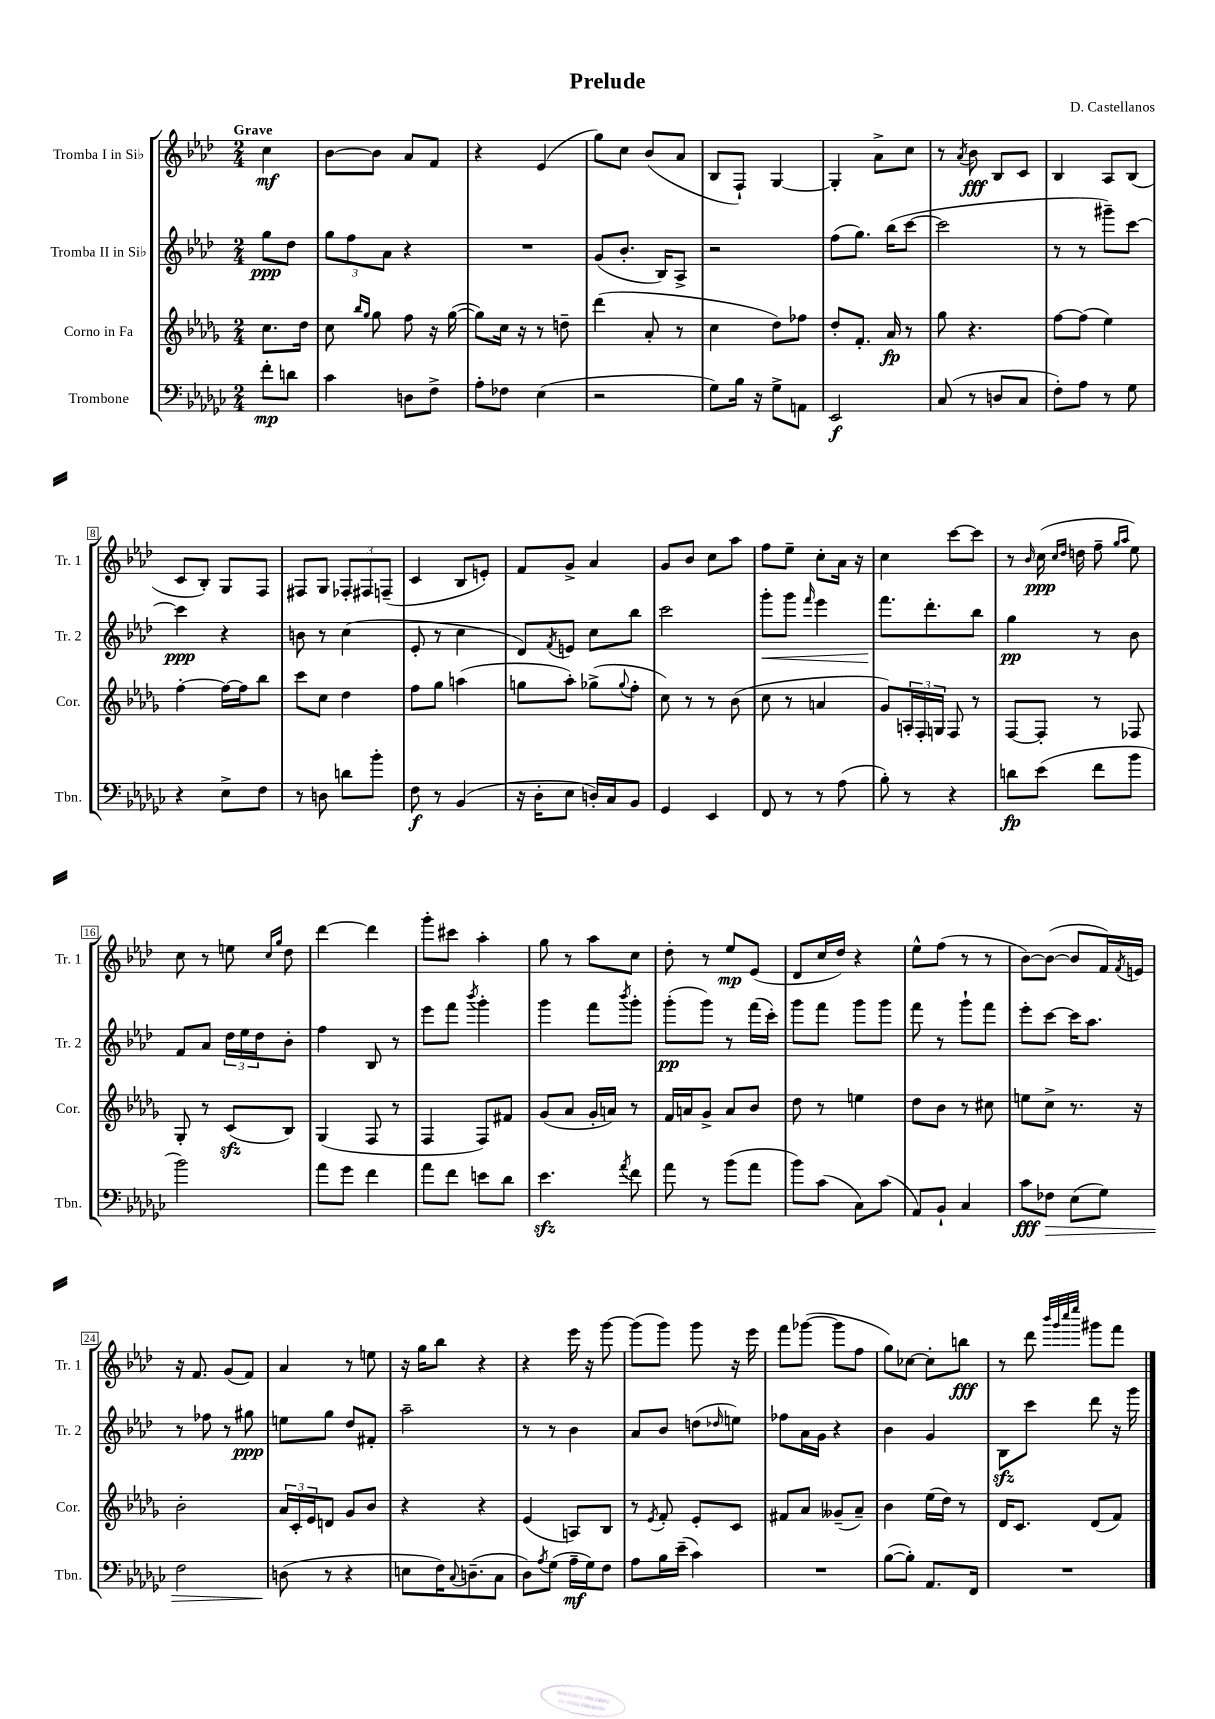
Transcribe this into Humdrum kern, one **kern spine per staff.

**kern	**kern	**kern	**kern
*staff4	*staff3	*staff2	*staff1
*clefF4	*clefG2	*clefG2	*clefG2
*k[b-e-a-d-g-c-]	*k[b-e-a-d-g-]	*k[b-e-a-d-]	*k[b-e-a-d-]
*M2/4	*M2/4	*M2/4	*M2/4
8f'	8.cc	8gg	4cc
8d	.	8dd-	.
.	16dd-	.	.
=	=	=	=
4c-	8cc	12gg	[8b-
.	.	12ff	.
.	16qqbb-	.	.
.	16qqgg-	.	.
.	8gg-	.	8b-]
.	.	12a-	.
8D	8ff	4r	8a-
8F^	16r	.	8f
.	([16gg-	.	.
=	=	=	=
8A-'	8gg-])	2r	4r
8F-	16cc	.	.
.	16r	.	.
(4E-	8r	.	(4e-
.	8dd~	.	.
=	=	=	=
2r	(4ddd-	(8g	8gg)
.	.	8.b-'	8cc
.	8a-'	.	(8b-
.	.	16B-)	.
.	8r	8A-^	8a-
=	=	=	=
8G-)	4cc	2r	8B-
16B-	.	.	8F`)
16r	.	.	.
8G-^	8dd-)	.	[4G
8AA	8ff-	.	.
=	=	=	=
2EE-	8dd-'	(8ff	4G']
.	8.f'	8.gg)	.
.	.	.	8a-^
.	16a-	(16bb-	.
.	8r	[8ccc	8cc
=	=	=	=
(8C-	8gg-	2ccc]	8r
.	.	.	8qa-
8r	4.r	.	8b-
8D	.	.	8B-
8C-	.	.	8c
=	=	=	=
8F')	[8ff	8r	4B-
8A-	(8ff]	8r	.
8r	4ee-)	8ggg#~)	8A-
8G-	.	[8ccc	(8B-
=	=	=	=
4r	[4ff'	4ccc]	8c
.	.	.	8B-')
8E-^	16ff_	4r	8G
.	16ff]	.	.
8F	8bb-	.	8F
=	=	=	=
8r	8ccc	8b	8F#
8D	8cc	8r	8G
8d	4dd-	(4cc	12F-'
.	.	.	12F#
8b-'	.	.	.
.	.	.	(12F~
=	=	=	=
8F	8ff	8e-'	4c
8r	8gg-	8r	.
(4BB-	(4aa	4cc	8B-
.	.	.	8e')
=	=	=	=
16r	8gg	8d-)	8f
16D-'	.	.	.
.	.	8qf	.
8E-	8aa-')	8e	8g^
16D')	(8gg-^	8cc	4a-
16C-	.	.	.
.	8qqgg-	.	.
8BB-	8ff'	8bb-	.
=	=	=	=
4GG-	8cc)	2ccc	8g
.	8r	.	8b-
4EE-	8r	.	8cc
.	(8b-	.	8aa-
=	=	=	=
8FF	8cc	8ggg'	8ff
8r	8r	8ggg	8ee-~
.	.	16qqfff	.
8r	4a	4eee-	8cc'
(8A-	.	.	16a-
.	.	.	16r
=	=	=	=
8B-')	8g-)	8.fff	4cc
8r	24A'	.	.
.	24F'	.	.
.	.	8.ddd-'	.
.	24G	.	.
4r	8F	.	[8ccc
.	8r	8bb-	8ccc]
=	=	=	=
8d	[8F	4gg	8r
.	.	.	16qqb-
(8e-	8F']	.	(16cc
.	.	.	16qqcc
.	.	.	16qqdd-
.	.	.	16dd
8f	8r	8r	8ff~
.	.	.	16qqgg
.	.	.	16qqaa-
8b-	8F-	8b-	8ee-)
=	=	=	=
2b-)	8G-'	8f	8cc
.	8r	8a-	8r
.	(8c	24dd-	8ee
.	.	24ee-	.
.	.	24dd-	.
.	.	.	16qqcc
.	.	.	16qqgg
.	8B-)	8b-'	8dd-
=	=	=	=
8a-	(4G-	4ff	[4ddd-
8g-	.	.	.
4f	8F	8B-	4ddd-]
.	8r	8r	.
=	=	=	=
8a-	4F	8eee-	8ggg'
8f	.	8fff	8ccc#
.	.	8qbbb-	.
8e	8F)	4ggg'	4aa-'
8d-	8f#	.	.
=	=	=	=
4.e-	(8g-	4ggg	8gg
.	8a-	.	8r
.	16g-'	8fff	8aa-
.	16a)	.	.
8qa-	.	8qbbb-	.
8f	8r	8ggg'	8cc
=	=	=	=
8a-	16f	(8ggg'	8dd-'
.	16a	.	.
8r	8g-^	8ggg)	8r
(8b-	8a	8r	8ee-
8a-	8b-	(16fff	(8e-
.	.	16ccc')	.
=	=	=	=
8b-)	8dd-	8ggg	8d-
(8c-	8r	8fff	16cc
.	.	.	16dd-)
8C-)	4ee	8ggg	4r
(8c-	.	8ggg	.
=	=	=	=
8AA-)	8dd-	8fff	8ee-^^
8BB-`	8b-	8r	(8ff
4C-	8r	8ggg`	8r
.	8cc#	8fff	8r
=	=	=	=
8c-	8ee	8eee-'	[8b-)
8F-	8cc^	[8ccc	(8b-_
(8E-	8.r	16ccc]	8b-]
.	.	8.aa-	.
8G-)	.	.	16f)
.	.	.	8qf
.	16r	.	16e
=	=	=	=
2F	2b-'	8r	16r
.	.	.	8.f
.	.	8ff-	.
.	.	8r	(8g
.	.	8gg#	8f)
=	=	=	=
(8D	24a-	8ee	4a-
.	24c'	.	.
.	24e-	.	.
8r	8d	8gg	.
4r	8g-	8dd-	8r
.	8b-	8f#'	8ee
=	=	=	=
8E	4r	2aa-~	16r
.	.	.	16gg
16F)	.	.	8bb-
8qqC-	.	.	.
(8.D~	.	.	.
.	4r	.	4r
8C-	.	.	.
=	=	=	=
8D-)	(4e-	8r	4r
8qA-	.	.	.
(8G-	.	8r	.
16A-~	8A)	4b-	16eee-
16G-)	.	.	16r
8F	8B-	.	[8ggg
=	=	=	=
8A-	8r	8a-	(8ggg]
.	8qe-	.	.
16B-	8f'	8b-	8ggg)
(16e-~	.	.	.
4c-)	8e-'	(8dd	8ggg
.	.	16qqdd-	.
.	8c	8ee)	16r
.	.	.	16eee-
=	=	=	=
2r	8f#	8ff-	8fff
.	8a-	16a-	([8ggg-
.	.	16g	.
.	(8g--~	4r	8ggg-]
.	8a-~)	.	8ff
=	=	=	=
([8B-	4b-	4b-	8gg)
8B-'])	.	.	[8cc-
8.AA-	(16ee-	4g	8cc-']
.	16dd-)	.	.
.	8r	.	8bb
16FF	.	.	.
=	=	=	=
2r	16d-	8B-	8r
.	8.c	.	.
.	.	8ccc	8ddd-
.	.	.	32qqbbb-
.	.	.	32qqggg
.	.	.	32qqcccc
.	.	.	32qqeeee-
.	(8d-	8ddd-	8ggg#
.	8f)	16r	8fff
.	.	16ggg	.
==	==	==	==
*-	*-	*-	*-
